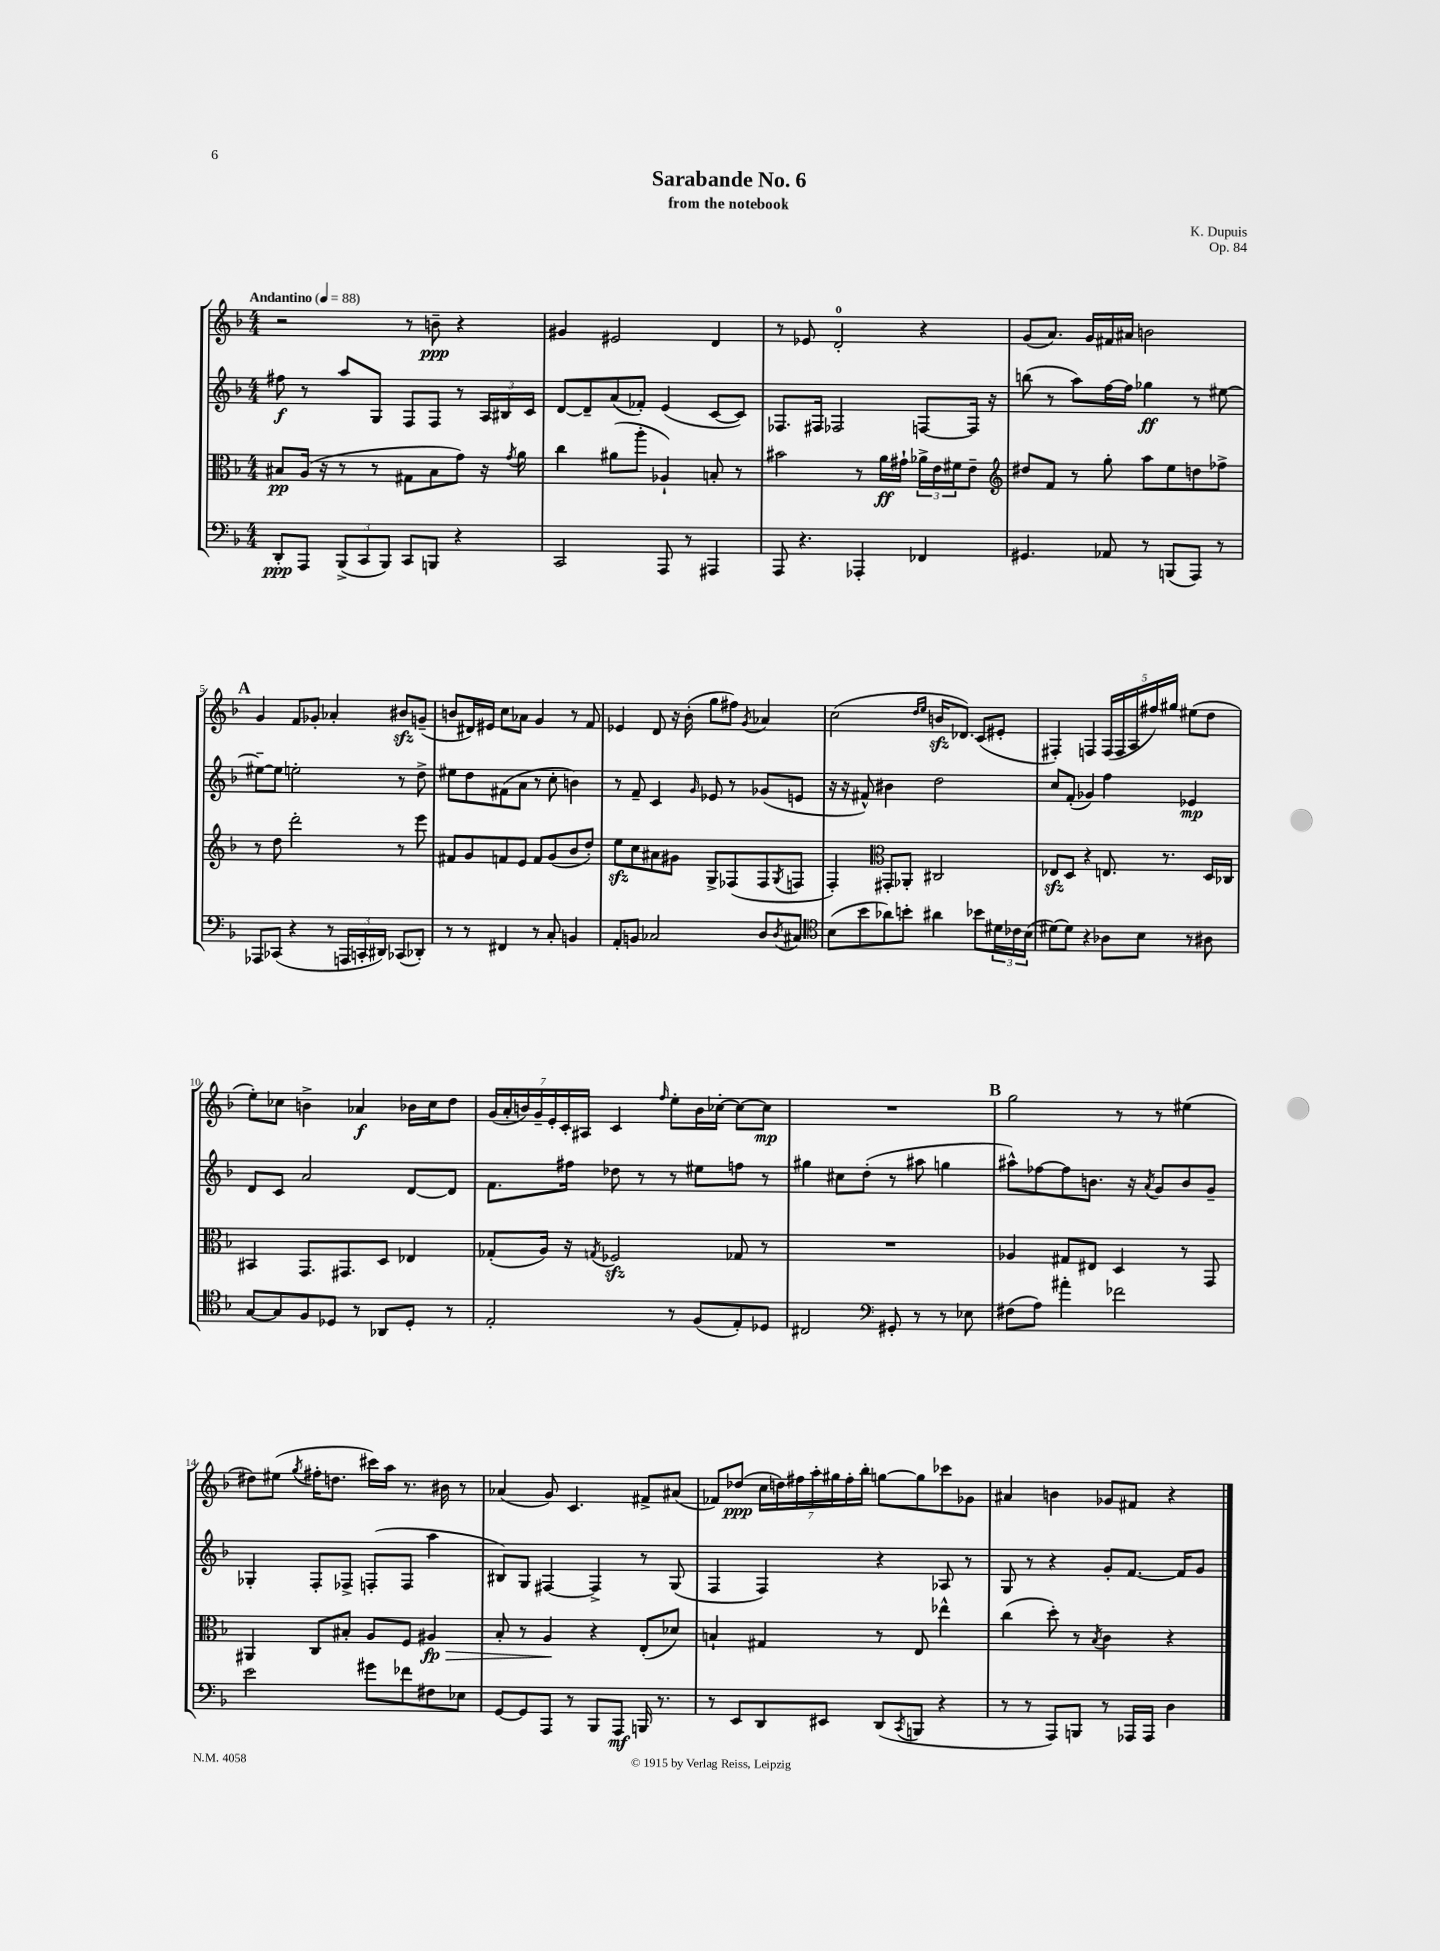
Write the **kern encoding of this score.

**kern	**kern	**kern	**kern
*staff4	*staff3	*staff2	*staff1
*clefF4	*clefC3	*clefG2	*clefG2
*k[b-]	*k[b-]	*k[b-]	*k[b-]
*M4/4	*M4/4	*M4/4	*M4/4
*MM88	*MM88	*MM88	*MM88
8DD'	8B#	8ff#	2r
8AAA	(16A	8r	.
.	16r	.	.
(12BBB-^	8r	8aa	.
12CC	.	.	.
.	8r	8G	.
12BBB-)	.	.	.
8CC	8G#	8F	8r
8BBB	8B#	8F	8b~
4r	8g)	8r	4r
.	16r	24A	.
.	.	24B#	.
.	8qg	.	.
.	16a	.	.
.	.	24c	.
=	=	=	=
2CC	4cc	[8d	4g#
.	.	8d~]	.
.	(8a#	(8a	2e#
.	8aa'	8f-')	.
8AAA	4A-`)	(4e	.
8r	.	.	.
4AAA#	8B'	[8c	4d
.	8r	8c])	.
=	=	=	=
8AAA	2b#	8.F-	8r
4.r	.	.	8e-
.	.	16F#	.
.	.	2F-	2d'
4AAA-'	8r	.	.
.	16a	.	.
.	16g#`	.	.
4FF-	24a-^	[8F	4r
.	24e	.	.
.	24f#	.	.
.	8e~	16F]	.
.	.	16r	.
=	=	=	=
*	*clefG2	*	*
4.GG#	8dd#	(8bb	(8g
.	8f	8r	8.a)
.	8r	8aa)	.
.	.	.	16g
8AA-	8gg'	[16ff	16f#
.	.	16ff]	16a#
8r	8aa	4gg-	2b
(8BBB	8ee	.	.
8AAA)	8dd	8r	.
8r	8ff-^	[8ee#	.
=	=	=	=
8AAA-	8r	8ee#~_	4g
(8CC-	8dd	8ee#]	.
4r	2ddd'	2ee'	8f
.	.	.	8g-'
8r	.	.	4a-'
24AAA	.	.	.
24CC'	.	.	.
24DD#)	.	.	.
(8CC-	8r	8r	8b#
8DD-')	8eee	8dd^	(8g~
=	=	=	=
8r	8f#	8ee#	8b
8r	8g	8dd	16d#)
.	.	.	16e#
4FF#	8f	(8f#	8cc
.	8e	8a	8a-
8r	8f	8r	4g
8C'	(8g	8cc'	.
4BB	8b-	4b)	8r
.	8dd')	.	8f
=	=	=	=
8AA'	8ee	8r	4e-
8BB	8cc	8f~	.
2C-	8a#	4c	8d
.	8g#	.	16r
.	.	.	(16b-'
.	.	16qqg	.
.	8G^	8e-	8gg
.	(8F-	8r	8ff#)
.	.	.	8qg
8D	8F-	(8g-	4a-
8qD	8qG	.	.
8C#	8F	8e	.
=	=	=	=
*clefC4	*	*	*
(8B-	4F')	16r	(2cc
.	.	16r	.
8b-	.	8f#^^)	.
*	*clefC3	*	*
8a-)	8GG#'	4b#	.
8b'	8AA-'	.	.
.	.	.	16qqdd
.	.	.	16qqee
4a#	2C#	2dd	16b
.	.	.	8.d-)
8b-	.	.	(8c
24d#	.	.	8e#'
24c-	.	.	.
(24B-	.	.	.
=	=	=	=
[8d#)	8E-	8cc	4F#')
8d#]	8D	(8f'	.
4r	4r	4g-)	4F
8A-	8.E	4ff	(20F
.	.	.	20F
.	.	.	20A
8B-	.	.	.
.	.	.	20ff#)
.	8.r	.	.
.	.	.	20gg#
8r	.	4e-	(8ee#
8A#	16D	.	8dd
.	16C-	.	.
=	=	=	=
[8G	4BB#	8d	8ee')
8G]	.	8c	8cc-
8F	8.GG	2a	4b^
8D-	.	.	.
.	8.GG#	.	.
8r	.	.	4a-
8AA-	8D	.	.
8D-'	4E-	[8d	16b-
.	.	.	16cc-
8r	.	8d]	8dd
=	=	=	=
2E'	(8G-'	8.f	(28g
.	.	.	28a'
.	.	.	28b)
.	.	.	28g~
.	16A)	.	.
.	.	.	28e'
.	.	.	28c'
.	16r	16ff#	.
.	.	.	28A#
.	8qG	.	.
.	2F-	8dd-	4c
.	.	8r	.
.	.	.	16qqff
8r	.	8r	8ee'
(8F	.	8ee#	16b
.	.	.	[16cc-'
8E')	8G-	8ff	8cc-_
8D-	8r	8r	8cc-]
=	=	=	=
2C#	1r	4gg#	1r
.	.	8cc#	.
.	.	(8dd'	.
*clefF4	*	*	*
8GG#'	.	8r	.
8r	.	8aa#	.
8r	.	4gg	.
8E-	.	.	.
=	=	=	=
(8F#	4A-	8aa#^^)	2gg
8A)	.	[8ff-	.
4a#'	8G#	8ff-]	.
.	8E#	8.b	.
2f-	4D	.	8r
.	.	16r	.
.	.	8qa	.
.	.	8g	8r
.	8r	8b	(4ee#
.	8GG	8g~	.
=	=	=	=
2e	4AA#	4G-'	8dd#)
.	.	.	(8ee#
.	.	.	8qgg
.	8C	8F'	16ff#'
.	.	.	8.dd
.	8B#'	8F-^	.
8g#	8A	(8F'	16ccc#)
.	.	.	16aa
8f-	8F	8F	8.r
8F#	4A#	4aa	.
.	.	.	16b#
8E-	.	.	8r
=	=	=	=
[8GG	8B-'	8B#)	(4a-
8GG]	8r	8G	.
8AAA	4A	[4F#	8g)
8r	.	.	4.c
8BBB-	4r	4F#^]	.
8AAA	.	.	.
16BBB	(8E'	8r	8f#^
8.r	.	.	.
.	8d-)	(8G	(8a#
=	=	=	=
8r	4B`	4F	8f-)
8EE	.	.	(8dd-
8DD	4G#	4F)	28cc
.	.	.	28dd)
.	.	.	28ff#
.	.	.	28aa'
8EE#	.	.	.
.	.	.	28gg#
.	.	.	28ff#'
.	.	.	28bb-'
(8DD	8r	4r	[8gg
8qCC	.	.	.
8BBB	8E	.	8gg]
4r	4ee-^^	8A-	8ccc-
.	.	8r	8g-
=	=	=	=
8r	(4cc	8G	4a#
8r	.	8r	.
8AAA)	8dd')	4r	4b
8BBB	8r	.	.
.	8qB-	.	.
8r	4c	8g'	8g-
16AAA-	.	[8.f	8f#
16AAA-	.	.	.
4D	4r	.	4r
.	.	16f]	.
.	.	8g	.
==	==	==	==
*-	*-	*-	*-
